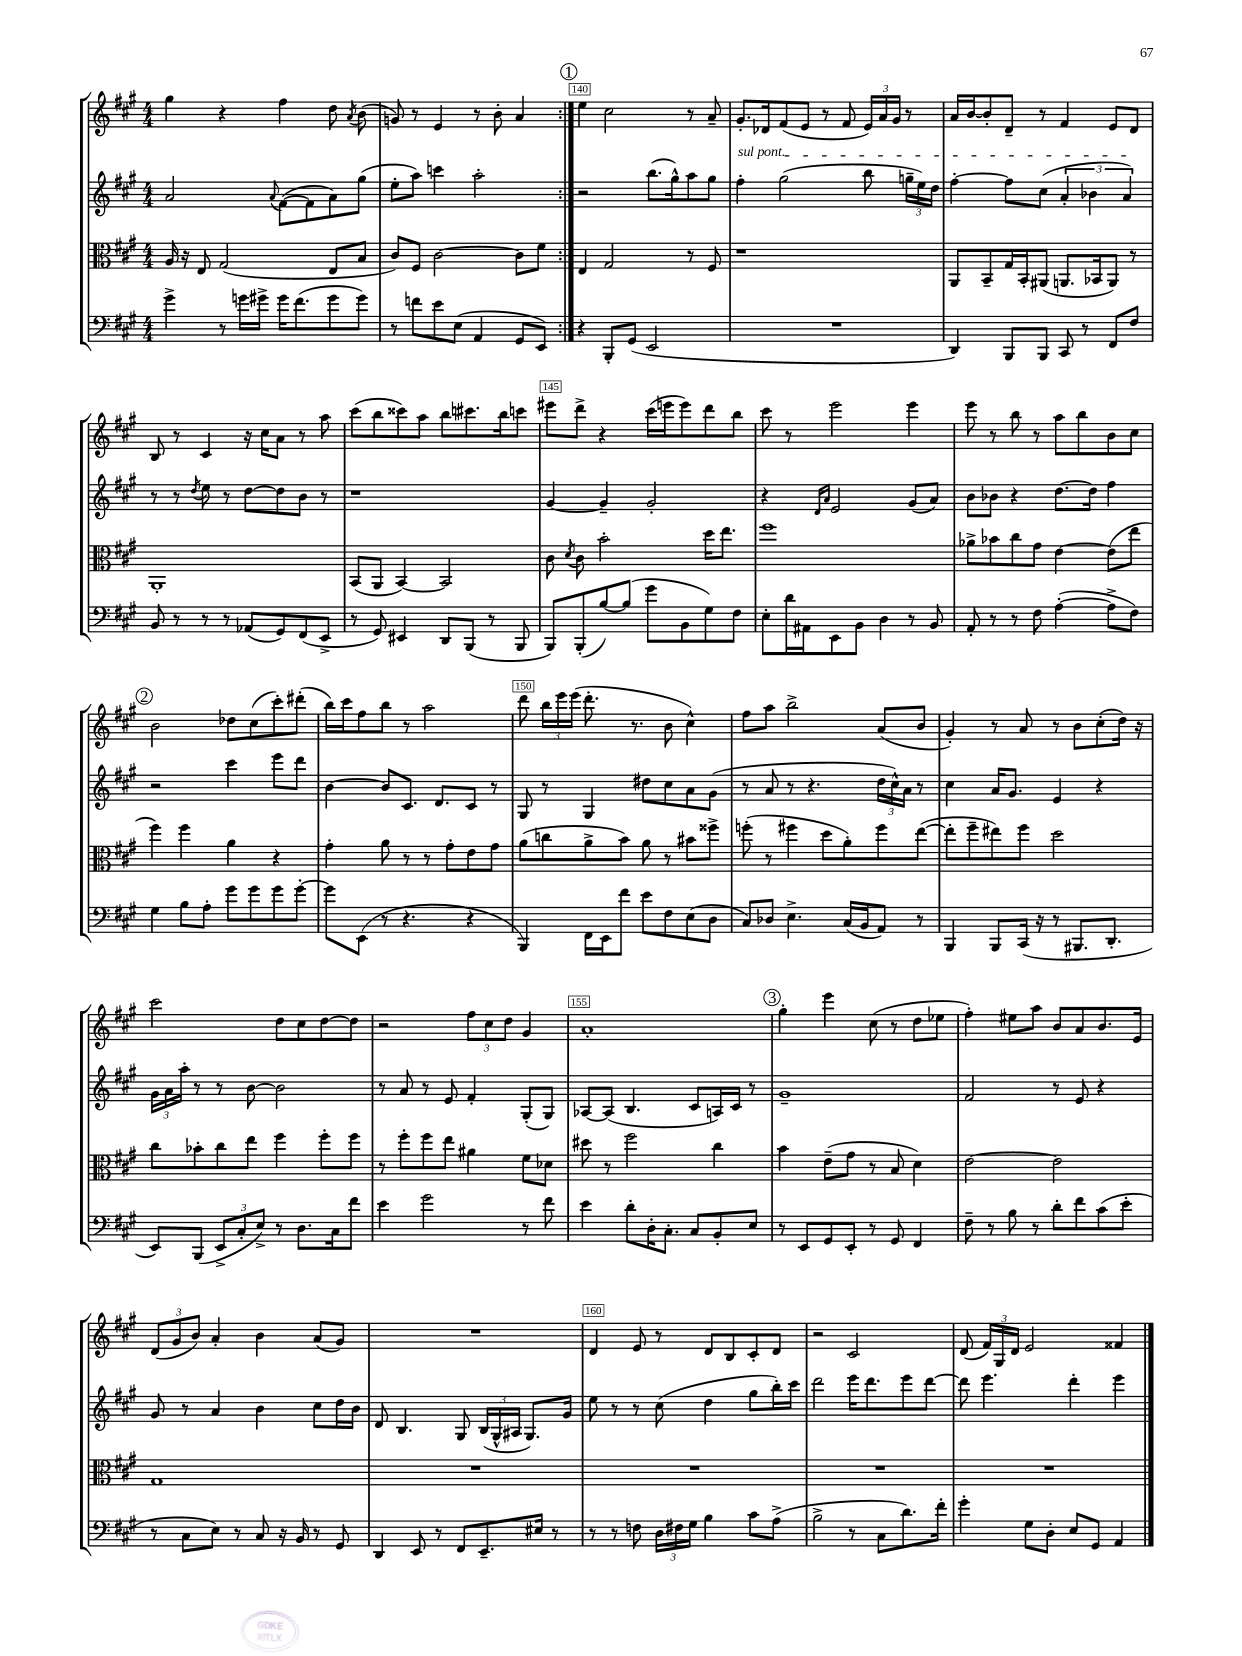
<<
\new StaffGroup <<
\new Staff = "s0" {
    \clef treble \key a \major \numericTimeSignature \time 4/4
    \autoBeamOff \repeat volta 2 { gis''4 r4 fis''4 d''8 \acciaccatura { a'8 } b'8( |
    g'8) r8 e'4 r8 b'8-. a'4 | }
    \mark \markup { \circle "1" } e''4 cis''2 r8 a'8-- |
    gis'8.[-. des'16 fis'8( e'8] r8 fis'8 \tuplet 3/2 { e'16[) a'16 gis'16] } r8 |
    a'16[ b'16~ b'8-. d'8]-- r8 fis'4 e'8[ d'8] |
    b8 r8 cis'4 r16 cis''16[ a'8] r8 a''8 |
    cis'''8[( b''8 cisis'''8) a''8] b''8[ cis'''8. b''16 c'''8] |
    eis'''8[ d'''8]-> r4 cis'''16[( e'''16 e'''8) d'''8 b''8] |
    cis'''8 r8 e'''2 e'''4 |
    e'''8 r8 b''8 r8 a''8[ b''8 b'8 cis''8] |
    \mark \markup { \circle "2" } b'2 des''8[ cis''8( cis'''8-.) dis'''8]-.( |
    b''16[) cis'''16 fis''8 b''8] r8 a''2 |
    d'''8 \tuplet 3/2 { b''16[ e'''16 e'''16]( } d'''8.-. r8. b'8 cis''4-^) |
    fis''8[ a''8] b''2-> a'8[( b'8] |
    gis'4-.) r8 a'8 r8 b'8[ cis''8-.( d''16]) r16 |
    cis'''2 d''8[ cis''8 d''8~ d''8] |
    r2 \tuplet 3/2 { fis''8[ cis''8 d''8] } gis'4 |
    a'1-. |
    \mark \markup { \circle "3" } gis''4-. e'''4 cis''8( r8 d''8[ ees''8] |
    fis''4-.) eis''8[ a''8] b'8[ a'8 b'8. e'16] |
    \tuplet 3/2 { d'8[( gis'8 b'8]) } a'4-. b'4 a'8[( gis'8]) |
    R1 |
    d'4 e'8 r8 d'8[ b8 cis'8-. d'8] |
    r2 cis'2 |
    d'8( \tuplet 3/2 { fis'16[) gis16 d'16] } e'2 fisis'4 \bar "|." |
}
\new Staff = "s1" {
    \clef treble \key a \major \numericTimeSignature \time 4/4
    \autoBeamOff \repeat volta 2 { a'2 \appoggiatura { a'8 } fis'8[~( fis'8 a'8) gis''8]( |
    e''8[-. a''8]) c'''4 a''2-. | }
    \mark \markup { \circle "1" } r2 b''8.[( gis''16-^) a''8 gis''8] |
    \once \override TextSpanner.bound-details.left.text = \markup { \italic "sul pont." } fis''4-.\startTextSpan gis''2( b''8 \tuplet 3/2 { g''16[-- e''16) d''16] } |
    fis''4~-. fis''8[ cis''8]( \tuplet 3/2 { a'4-. bes'4 a'4\stopTextSpan) } |
    r8 r8 \acciaccatura { d''8 } e''8 r8 d''8[~ d''8 b'8] r8 |
    r1 |
    gis'4~ gis'4-- gis'2-. |
    r4 \grace { d'16[ a'16] } e'2 gis'8[( a'8]) |
    b'8[ bes'8] r4 d''8.[~ d''16] fis''4 |
    \mark \markup { \circle "2" } r2 cis'''4 e'''8[ d'''8] |
    b'4~ b'8[ cis'8.] d'8.[ cis'8] r8 |
    gis8 r8 gis4 dis''8[ cis''8 a'8 gis'8]( |
    r8 a'8 r8 r4. \tuplet 3/2 { d''16[ cis''16-^) a'16] } r8 |
    cis''4 a'16[ gis'8.] e'4 r4 |
    \tuplet 3/2 { gis'16[ a'16 a''16]-. } r8 r8 b'8~ b'2 |
    r8 a'8 r8 e'8 fis'4-. gis8[-.( gis8]) |
    aes8[~ aes8]( b4. cis'8[ a16) cis'16] r8 |
    \mark \markup { \circle "3" } gis'1-- |
    fis'2 r8 e'8 r4 |
    gis'8 r8 a'4 b'4 cis''8[ d''16 b'16] |
    d'8 b4. gis8 \tuplet 3/2 { b16[( gis16-^ ais16] } gis8.[) gis'16] |
    e''8 r8 r8 cis''8( d''4 gis''8[ b''16-.) cis'''16] |
    d'''2 e'''16[ d'''8. e'''8 d'''8]~ |
    d'''8 e'''4. d'''4-. e'''4 \bar "|." |
}
\new Staff = "s2" {
    \clef alto \key a \major \numericTimeSignature \time 4/4
    \autoBeamOff \repeat volta 2 { a16 r16 e8 gis2( e8[ b8] |
    cis'8[) fis8] cis'2~ cis'8[ fis'8] | }
    \mark \markup { \circle "1" } e4 gis2 r8 fis8 |
    r1 |
    a,8[ b,8-- gis16 b,16-. ais,8]( a,8.[ bes,16 a,8]) r8 |
    a,1-. |
    b,8[( a,8] b,4~) b,2 |
    cis'8 \acciaccatura { d'8 } cis'8 b'2-. d''16[ e''8.] |
    fis''1 |
    aes'8[-> bes'8 cis''8 gis'8] e'4~ e'8[( e''8] |
    \mark \markup { \circle "2" } fis''4) fis''4 a'4 r4 |
    gis'4-. a'8 r8 r8 gis'8[-. e'8 gis'8] |
    a'8[( c''8 a'8-> b'8]) a'8 r8 bis'8[ fisis''8]-> |
    f''8-.( r8 fis''4 d''8[ a'8-.) fis''8 e''8]~( |
    e''8[-. fis''8-- eis''8) fis''8] d''2 |
    cis''8[ bes'8-. cis''8 e''8] fis''4 fis''8[-. fis''8] |
    r8 fis''8[-. fis''8 e''8] ais'4 fis'8[ des'8] |
    dis''8 r8 fis''2 cis''4 |
    \mark \markup { \circle "3" } b'4 e'8[--( gis'8] r8 b8 d'4) |
    e'2~ e'2 |
    gis1 |
    R1 |
    R1 |
    R1 |
    R1 \bar "|." |
}
\new Staff = "s3" {
    \clef bass \key a \major \numericTimeSignature \time 4/4
    \autoBeamOff \repeat volta 2 { gis'4-> r8 g'16[ gis'16]-> gis'16[ fis'8.( gis'8 gis'8]) |
    r8 f'8[ e'8 e8]( a,4 gis,8[ e,8]) | }
    \mark \markup { \circle "1" } r4 b,,8[-. gis,8]( e,2 |
    R1 |
    d,4) b,,8[ b,,8] cis,8 r8 fis,8[ fis8] |
    b,8 r8 r8 r8 aes,8[( gis,8) fis,8( e,8]-> |
    r8 gis,8) eis,4 d,8[ b,,8]( r8 b,,8 |
    b,,8[) b,,8-.( b8~) b8]( gis'8[ b,8 gis8) fis8] |
    e8[-. d'16 ais,16 e,8 b,8] d4 r8 b,8 |
    a,8-. r8 r8 fis8 a4~-.( a8[-> fis8]) |
    \mark \markup { \circle "2" } gis4 b8[ a8]-. gis'8[ gis'8 gis'8 gis'8]~-. |
    gis'8[ e,8]( r8 r4. r4 |
    b,,4) fis,16[ e,16 fis'8] e'8[ fis8 e8( d8] |
    cis8[) des8] e4.-> cis16[( b,16 a,8]) r8 |
    b,,4 b,,8[ cis,16]( r16 r8 bis,,8.[ d,8.]-. |
    e,8[) b,,8]( \tuplet 3/2 { e,8[-> cis8-. e8]->) } r8 d8.[ cis16 fis'8] |
    e'4 gis'2 r8 fis'8 |
    e'4 d'8[-. d16-. cis8.]-. cis8[ b,8-. e8] |
    \mark \markup { \circle "3" } r8 e,8[ gis,8 e,8]-. r8 gis,8 fis,4 |
    fis8-- r8 b8 r8 d'8[-. fis'8 cis'8( e'8]-. |
    r8 cis8[ e8]) r8 cis8 r16 b,16 r8 gis,8 |
    d,4 e,8 r8 fis,8[ e,8.-- eis16] r8 |
    r8 r8 f8 \tuplet 3/2 { d16[ fis16 gis16] } b4 cis'8[ a8]->( |
    b2-> r8 cis8[ d'8.) fis'16]-. |
    gis'4-. gis8[ d8]-. e8[ gis,8] a,4 \bar "|." |
}
>>
>>
\layout { \context { \Score currentBarNumber = #138 \override BarNumber.break-visibility = ##(#f #t #t) barNumberVisibility = #(every-nth-bar-number-visible 5) \override BarNumber.stencil = #(make-stencil-boxer 0.1 0.3 ly:text-interface::print) } }
